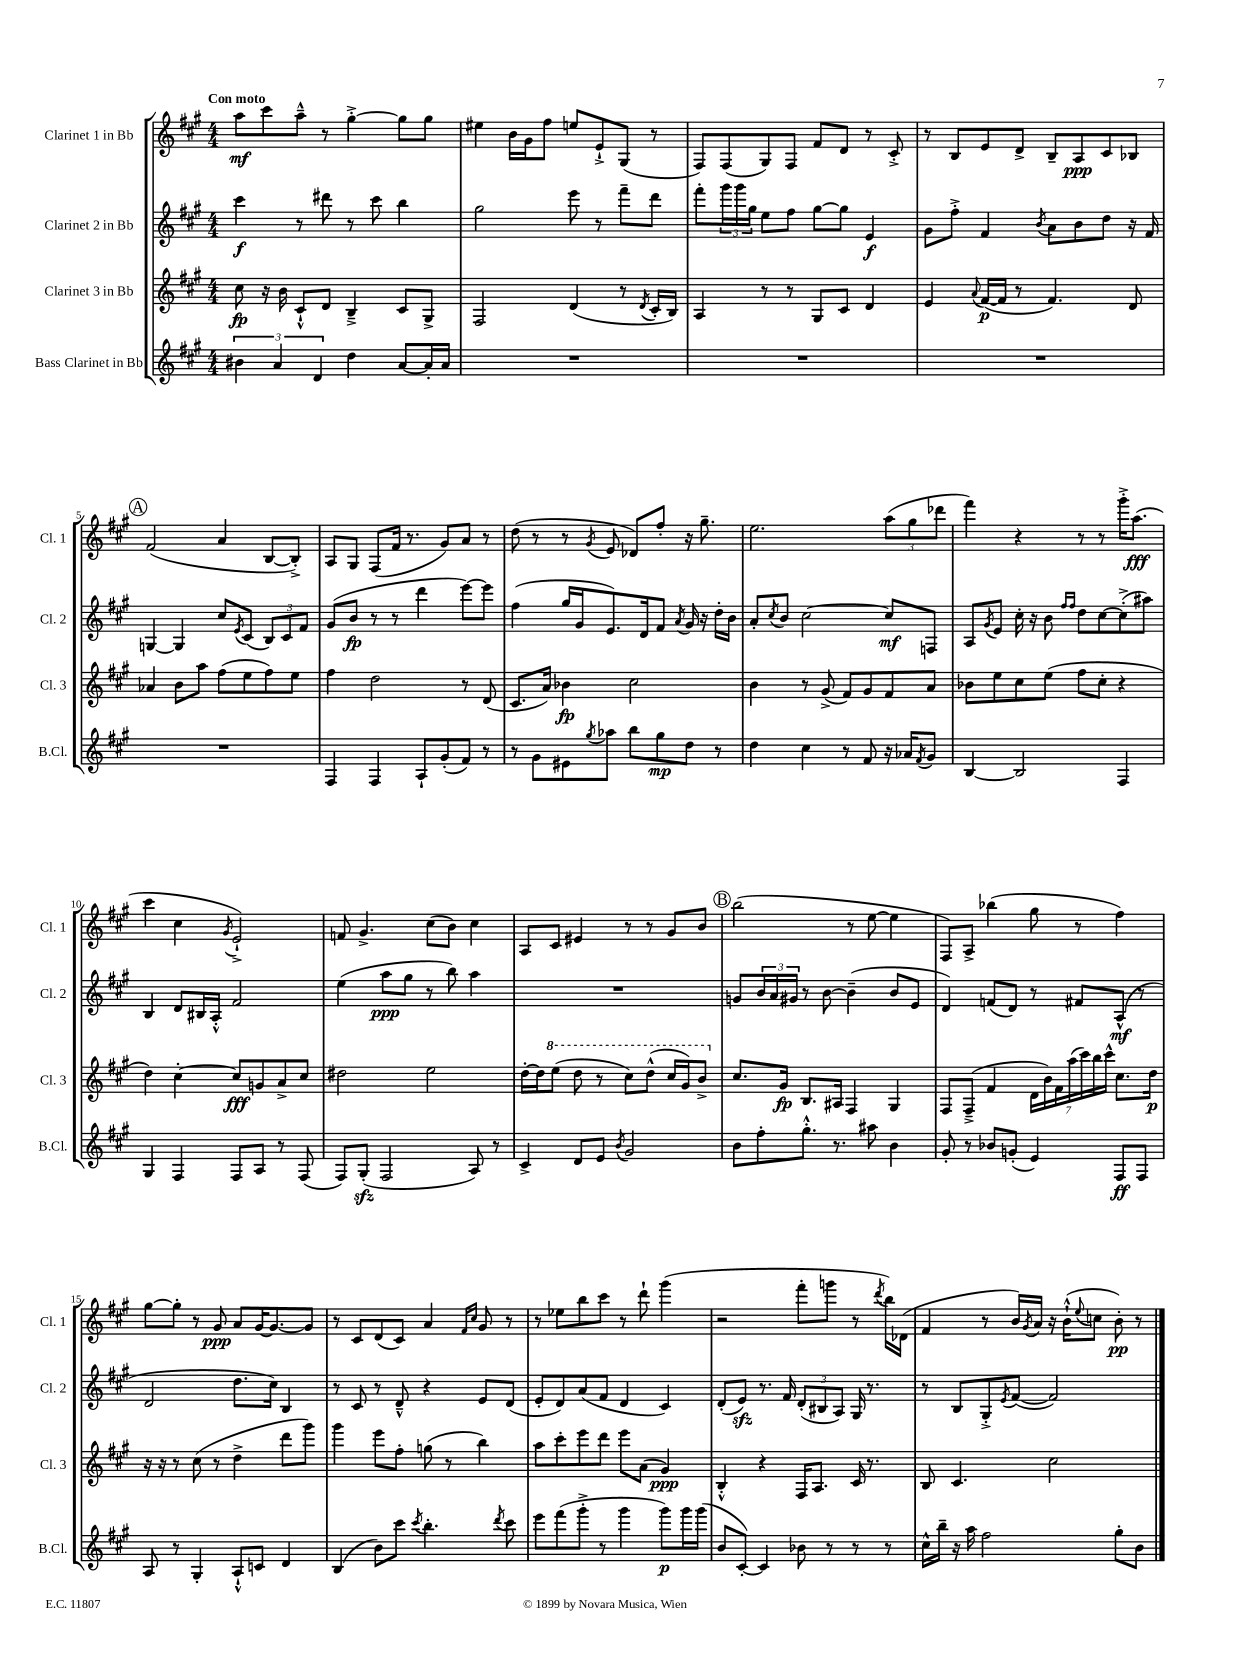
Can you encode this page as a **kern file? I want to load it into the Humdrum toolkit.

**kern	**kern	**kern	**kern
*staff4	*staff3	*staff2	*staff1
*clefG2	*clefG2	*clefG2	*clefG2
*k[f#c#g#]	*k[f#c#g#]	*k[f#c#g#]	*k[f#c#g#]
*M4/4	*M4/4	*M4/4	*M4/4
6b#	8cc#	4ccc#	8aa
.	16r	.	8ccc#
6a	.	.	.
.	16b	.	.
.	8c#`^^	8r	8aa~^^
6d	.	.	.
.	8d	8ddd#	8r
4dd	4B~^	8r	[4gg#'^
.	.	8ccc#	.
[8a	8c#	4bb	8gg#]
16a']	8G#^	.	8gg#
16a	.	.	.
=	=	=	=
1r	2F#	2gg#	4ee#
.	.	.	16b
.	.	.	16g#
.	.	.	8ff#
.	(4d	8eee	8ee
.	.	8r	8e`^
.	8r	8fff#~	(8G#
.	8qd	.	.
.	16c#'	8ddd	8r
.	16B)	.	.
=	=	=	=
1r	4A	8fff#'	8F#)
.	.	24ggg#	(8F#
.	.	24ggg#	.
.	.	24gg#	.
.	8r	8ee	8G#)
.	8r	8ff#	8F#
.	8G#	[8gg#	8f#
.	8c#	8gg#]	8d
.	4d	4e	8r
.	.	.	8c#'^
=	=	=	=
1r	4e	8g#	8r
.	.	8ff#'^	8B
.	8qqa	.	.
.	([16f#	4f#	8e
.	16f#]	.	.
.	8r	.	8d^
.	.	8qb	.
.	4.f#)	8a	8B~
.	.	8b	8A
.	.	8dd	8c#
.	8d	16r	8B-
.	.	16f#	.
=	=	=	=
1r	4a-	[4G	(2f#
.	8b	4G]	.
.	8aa	.	.
.	(8ff#	8cc#	4a
.	.	8qe	.
.	8ee	(8c#	.
.	8ff#)	12B)	[8B
.	.	12c#	.
.	8ee	.	8B'^])
.	.	12f#	.
=	=	=	=
4F#	4ff#	(8g#	8A
.	.	8b	8G#
4F#	2dd	8r	(8F#
.	.	8r	16f#
.	.	.	8.r
8A`	.	4ddd	.
(8g#'	.	.	8g#)
8f#)	8r	[8eee)	8a
8r	(8d	8eee]	8r
=	=	=	=
8r	8.c#	(4ff#	(8dd
8g#	.	.	8r
.	16a)	.	.
8e#	4b-	16gg#	8r
.	.	16g#	.
8qgg#	.	.	8qg#
8aa-	.	8.e)	8e
8bb	2cc#	.	8d-)
.	.	16d	.
8gg#	.	8f#	8ff#'
.	.	8qa	.
8dd	.	16g#	16r
.	.	16r	8.gg#~
8r	.	16dd'	.
.	.	16b	.
=	=	=	=
4dd	4b	8a'	2.ee
.	.	8qcc#	.
.	.	8b	.
4cc#	8r	[2cc#	.
.	(8g#^	.	.
8r	8f#)	.	.
8f#	8g#	.	.
16r	8f#	8cc#]	(12aa
16a-	.	.	.
.	.	.	12gg#
8qf#	.	.	.
8g#	8a	8F	.
.	.	.	12ddd-
=	=	=	=
[4B	8b-	8A	4fff#)
.	.	8qg#	.
.	8ee	8e	.
2B]	8cc#	16cc#'	4r
.	.	16r	.
.	(8ee	8b	.
.	.	16qqff#	.
.	.	16qqff#	.
.	8ff#	8dd	8r
.	8cc#'	[8cc#	8r
4F#	4r	(8cc#'^]	16ggg#'^
.	.	.	(8.aa
.	.	8aa#)	.
=	=	=	=
4G#	4dd)	4B	4ccc#
4F#	[4cc#'	8d	4cc#
.	.	16B#	.
.	.	16A'^^	.
.	.	.	8qg#
8F#	8cc#]	2f#	2e`^)
8A	8g	.	.
8r	8a^	.	.
(8F#	8cc#	.	.
=	=	=	=
8F#)	2dd#	(4ee	8f
(8G#'	.	.	4.g#^
2F#	.	8aa	.
.	.	8gg#	.
.	2ee	8r	(8cc#
.	.	8bb)	8b)
8A)	.	4aa	4cc#
8r	.	.	.
=	=	=	=
4c#^	[16dd'	1r	8A
.	16dd]	.	.
.	(8eee	.	8c#
8d	8ddd	.	4e#
8e	8r	.	.
8qb	.	.	.
2g#	8ccc#)	.	8r
.	(8ddd^^	.	8r
.	16ccc#	.	8g#
.	16gg#)	.	.
.	8bb^	.	8b
=	=	=	=
8b	8.cc#	8g	(2bb
8ff#'	.	24b	.
.	.	24a	.
.	16g#	.	.
.	.	24g#	.
8.gg#'^^	8.B	8r	.
.	.	[8b	.
8.r	16A#	.	.
.	4F#	(4b~]	8r
8aa#	.	.	[8ee
4b	4G#	8b	4ee]
.	.	8e	.
=	=	=	=
8g#'	8F#	4d)	8F#)
8r	(8F#~^	.	8A^
8b-	4f#	(8f	(4bb-
(8g'	.	8d)	.
4e)	28d	8r	8gg#
.	28b)	.	.
.	28f#	.	.
.	(28aa	.	.
.	.	8f#	8r
.	28ccc#)	.	.
.	28bb	.	.
.	28ccc#^^	.	.
8F#	8.cc#	(8A^^	4ff#)
8F#	.	8r	.
.	16dd	.	.
=	=	=	=
8A	16r	2d	[8gg#
.	16r	.	.
8r	8r	.	8gg#']
4G#'	(8cc#	.	8r
.	8r	.	8g#
8A`^^	4dd^	8.dd	8a
8c	.	.	[16g#
.	.	16cc#)	8.g#_
4d	8ddd	4B	.
.	8ggg#)	.	8g#]
=	=	=	=
(4B	4ggg#	8r	8r
.	.	8c#	8c#
8b)	8eee	8r	(8d
8ccc#	8ff#'	8d~^^	8c#)
8qccc#	.	.	.
4.bb'	(8gg	4r	4a
.	8r	.	.
.	.	.	16qqf#
.	.	.	16qqcc#
.	4bb)	8e	8g#
8qddd	.	.	.
8ccc#	.	(8d	8r
=	=	=	=
8eee	8aa	8e'	8r
(8fff#	8ccc#'	8d)	8ee-
8ggg#'^	8eee	(8a	8bb
8r	8ddd	8f#	8ccc#
4ggg#	8eee	4d	8r
.	(8a	.	8ddd`
8ggg#)	4g#)	4c#)	(4ggg#
16ggg#	.	.	.
(16ggg#	.	.	.
=	=	=	=
8b	4B'^^	(8d'	2r
[8c#')	.	8e)	.
4c#]	4r	8.r	.
.	.	16f#	.
8b-	16F#	(12d'	8fff#'
.	8.A	.	.
.	.	12B#	.
8r	.	.	8ggg
.	.	12A)	.
8r	16c#	16G#	8r
.	8.r	8.r	.
.	.	.	8qddd
8r	.	.	16bb)
.	.	.	(16d-
=	=	=	=
16cc#^^	8B	8r	4f#
16bb~	.	.	.
16r	4.c#	8B	.
16aa	.	.	.
2ff#	.	8G#'^	8r
.	.	8qe	.
.	.	([8f#	16b)
.	.	.	8qg#
.	.	.	16a
.	2cc#	2f#])	16r
.	.	.	(16b`^^
.	.	.	8qqee
.	.	.	8cc
8gg#'	.	.	8b')
8b	.	.	8r
==	==	==	==
*-	*-	*-	*-
